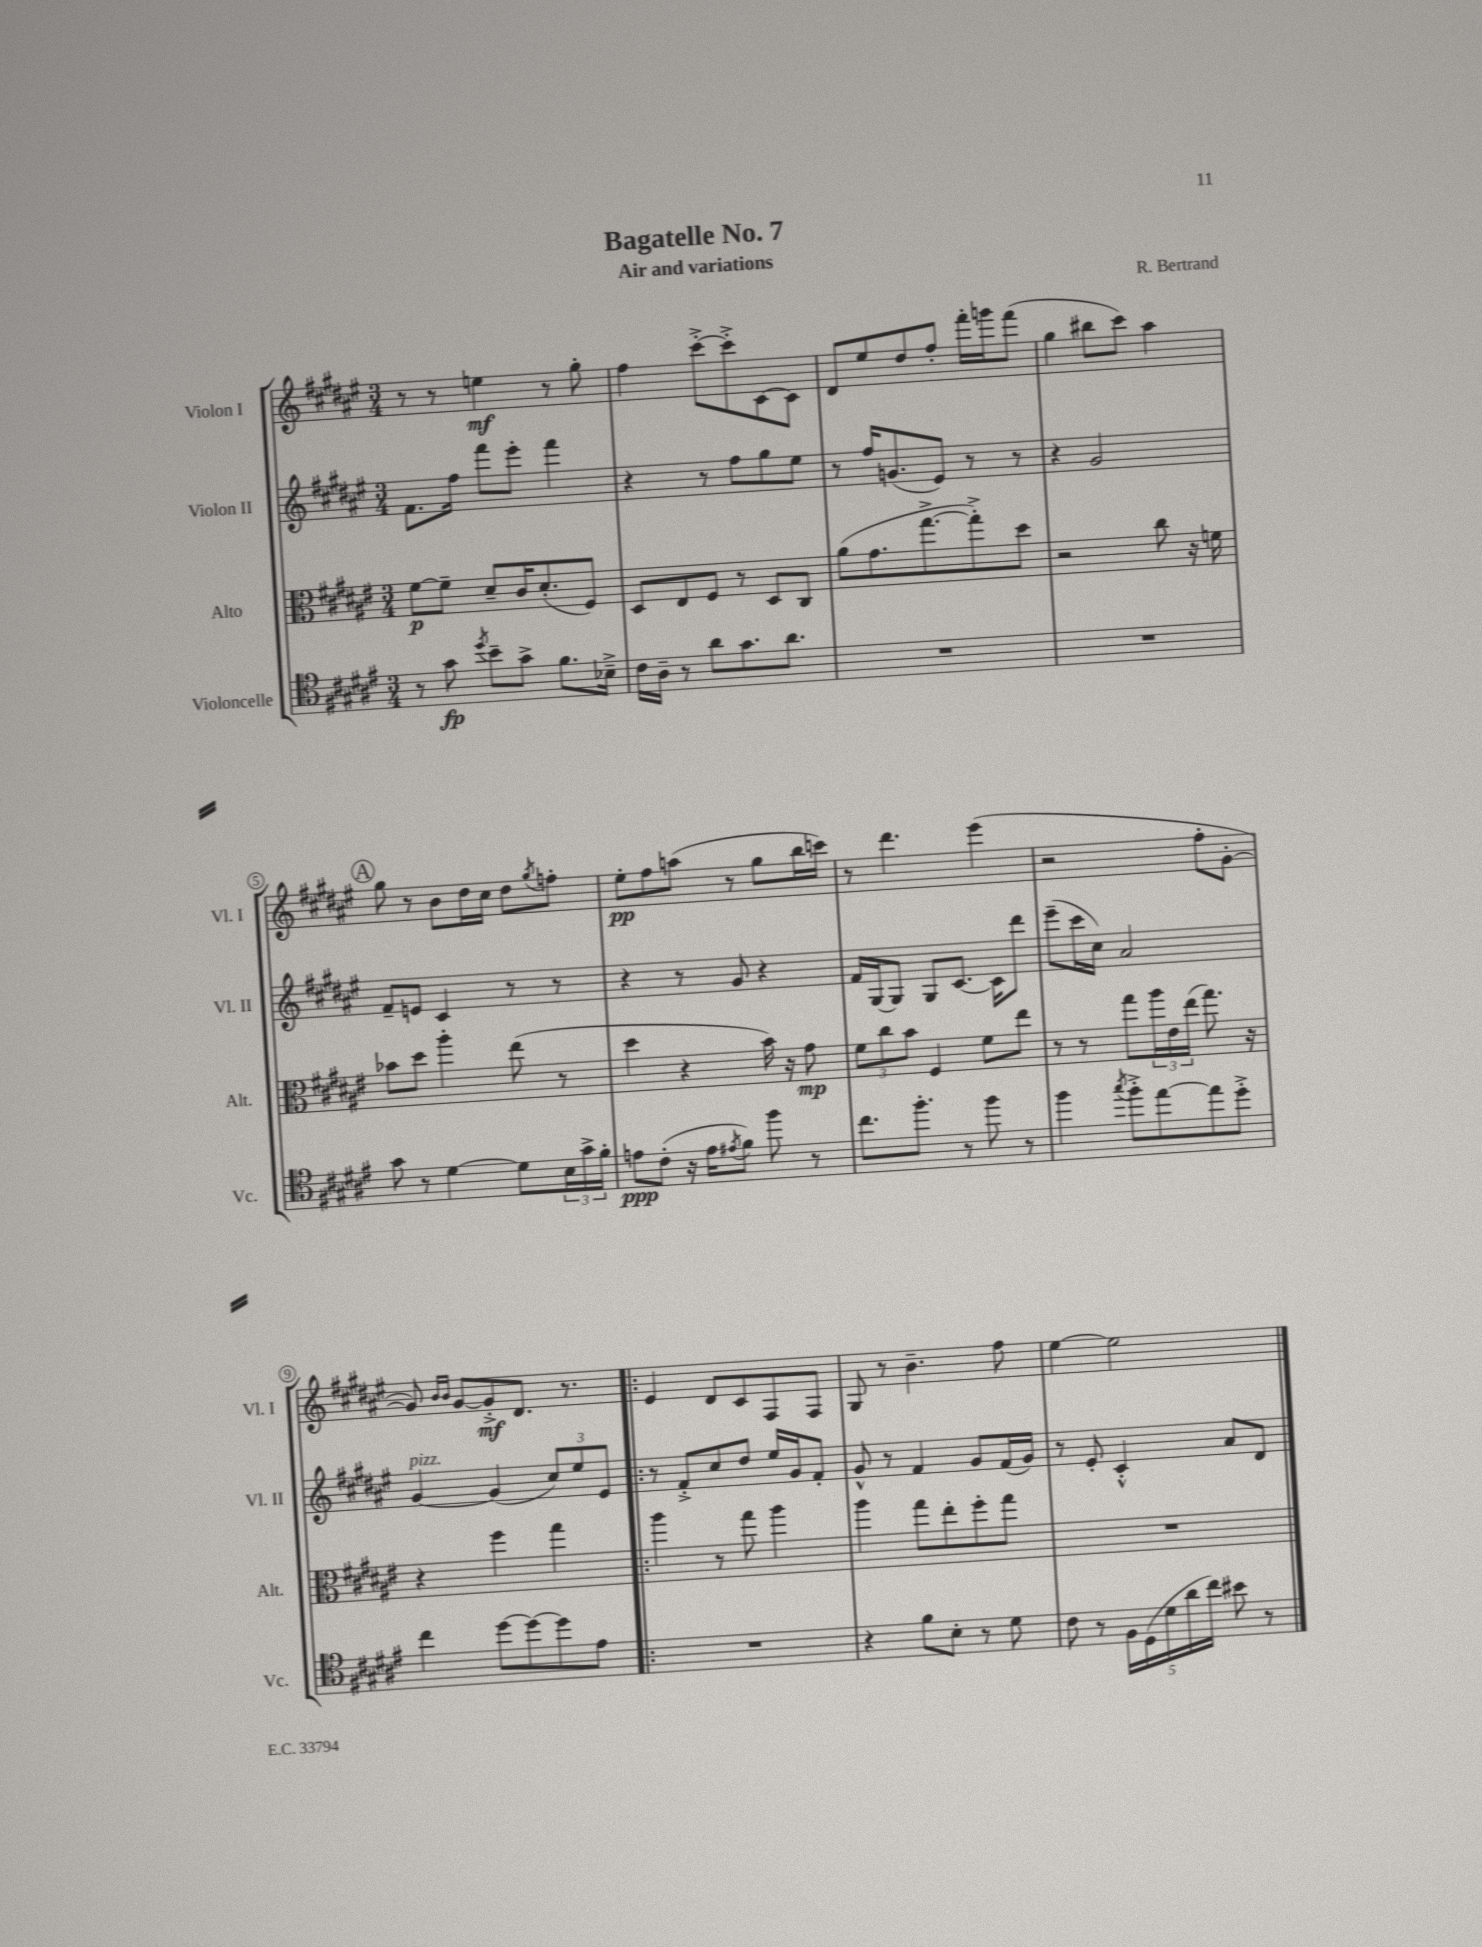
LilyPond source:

\header { title = "Bagatelle No. 7" composer = "R. Bertrand" subtitle = "Air and variations" }
<<
\new StaffGroup <<
\new Staff = "s0" \with { instrumentName = "Violon I" shortInstrumentName = "Vl. I" } {
    \clef treble \key fis \major \numericTimeSignature \time 3/4
    r8 r8 e''4\mf r8 gis''8-. |
    fis''4 cis'''8~-.-> cis'''8-.-> cis'8~ cis'8 |
    dis'8 eis''8 dis''8 fis''8-. fis'''16-. g'''16 fis'''8( |
    gis''4 bis''8 cis'''8) ais''4 |
    \mark \markup { \circle "A" } gis''8 r8 b'8 dis''16 cis''16 dis''8 \acciaccatura { gis''8 } f''8-. |
    eis''8-.\pp fis''8 a''8( r8 gis''8 b''16 c'''16) |
    r8 dis'''4. eis'''4( |
    r2 fis''8-. gis'8~-. |
    gis'8) \grace { b'16 b'16 } gis'8~ gis'8-.->\mf dis'8. r8. |
    \bar ".|:" eis'4 dis'8 cis'8 fis8 fis8 |
    gis8 r8 b'4.-- fis''8 |
    eis''4~ eis''2 \bar "|." |
}
\new Staff = "s1" \with { instrumentName = "Violon II" shortInstrumentName = "Vl. II" } {
    \clef treble \key fis \major \numericTimeSignature \time 3/4
    fis'8. fis''16 fis'''8 eis'''8-. fis'''4 |
    r4 r8 fis''8 gis''8 eis''8 |
    r8 fis''16 g'8.( eis'8) r8 r8 |
    r4 gis'2 |
    \mark \markup { \circle "A" } fis'8-- e'8 cis'4 r8 r8 |
    r4 r8 gis'8 r4 |
    fis'16 gis16~ gis8 gis8 cis'8.~ cis'16 dis'''8 |
    eis'''8--( cis'''16 cis''16) ais'2 |
    gis'4~^\markup { \italic "pizz." } gis'4( \tuplet 3/2 { cis''8) eis''8 eis'8 } |
    \bar ".|:" r8 fis'8-.-> cis''8 dis''8 eis''16 gis'16 fis'8-. |
    gis'8-^ r8 fis'4 gis'8 fis'16( gis'16) |
    r8 eis'8-. cis'4-.-^ ais'8 dis'8 \bar "|." |
}
\new Staff = "s2" \with { instrumentName = "Alto" shortInstrumentName = "Alt." } {
    \clef alto \key fis \major \numericTimeSignature \time 3/4
    fis'8~\p fis'8-- dis'8-- cis'16 dis'8.-.( fis8) |
    dis8 eis8 fis8 r8 dis8 cis8 |
    ais'8( gis'8. gis''8.~-> gis''8-.->) dis''8 |
    r2 cis''8 r16 f'16 |
    \mark \markup { \circle "A" } bes'8 dis''8 ais''4-. eis''8( r8 |
    dis''4 r4 b'16) r16 gis'8\mp |
    \tuplet 3/2 { fis'8 cis''8 b'8 } fis4 fis'8 eis''8 |
    r8 r8 gis''8 \tuplet 3/2 { ais''16 eis'16 eis''16( } gis''8.) r16 |
    r4 fis''4 gis''4 |
    \bar ".|:" ais''4 r8 gis''8 ais''4 |
    ais''4 gis''8 eis''8-. fis''8-. gis''8 |
    R2. \bar "|." |
}
\new Staff = "s3" \with { instrumentName = "Violoncelle" shortInstrumentName = "Vc." } {
    \clef tenor \key fis \major \numericTimeSignature \time 3/4
    r8 gis'8\fp \acciaccatura { dis''8 } b'8-- gis'8-> fis'8. bes16---> |
    cis'16 ais16-- r8 ais'8 gis'8. ais'8. |
    R2. |
    R2. |
    \mark \markup { \circle "A" } gis'8 r8 dis'4~ dis'8 \tuplet 3/2 { b16 gis'16-> fis'16-. } |
    e'8\ppp cis'8-.( r16 e'16 \acciaccatura { eis'8 } fis'8) fis''8 r8 |
    cis''8. fis''8.-. r8 fis''8 r8 |
    fis''4 \acciaccatura { gis''8 } fis''8-.-> eis''8~ eis''8 dis''8-.-> |
    cis''4 dis''8~ dis''8~ dis''8 eis'8 |
    \bar ".|:" R2. |
    r4 fis'8 b8-. r8 dis'8 |
    cis'8 r8 \tuplet 5/4 { fis16 dis16( dis'16 ais'16 cis''16) } bis'8 r8 \bar "|." |
}
>>
>>
\layout { \context { \Score \override BarNumber.stencil = #(make-stencil-circler 0.1 0.3 ly:text-interface::print) } }
